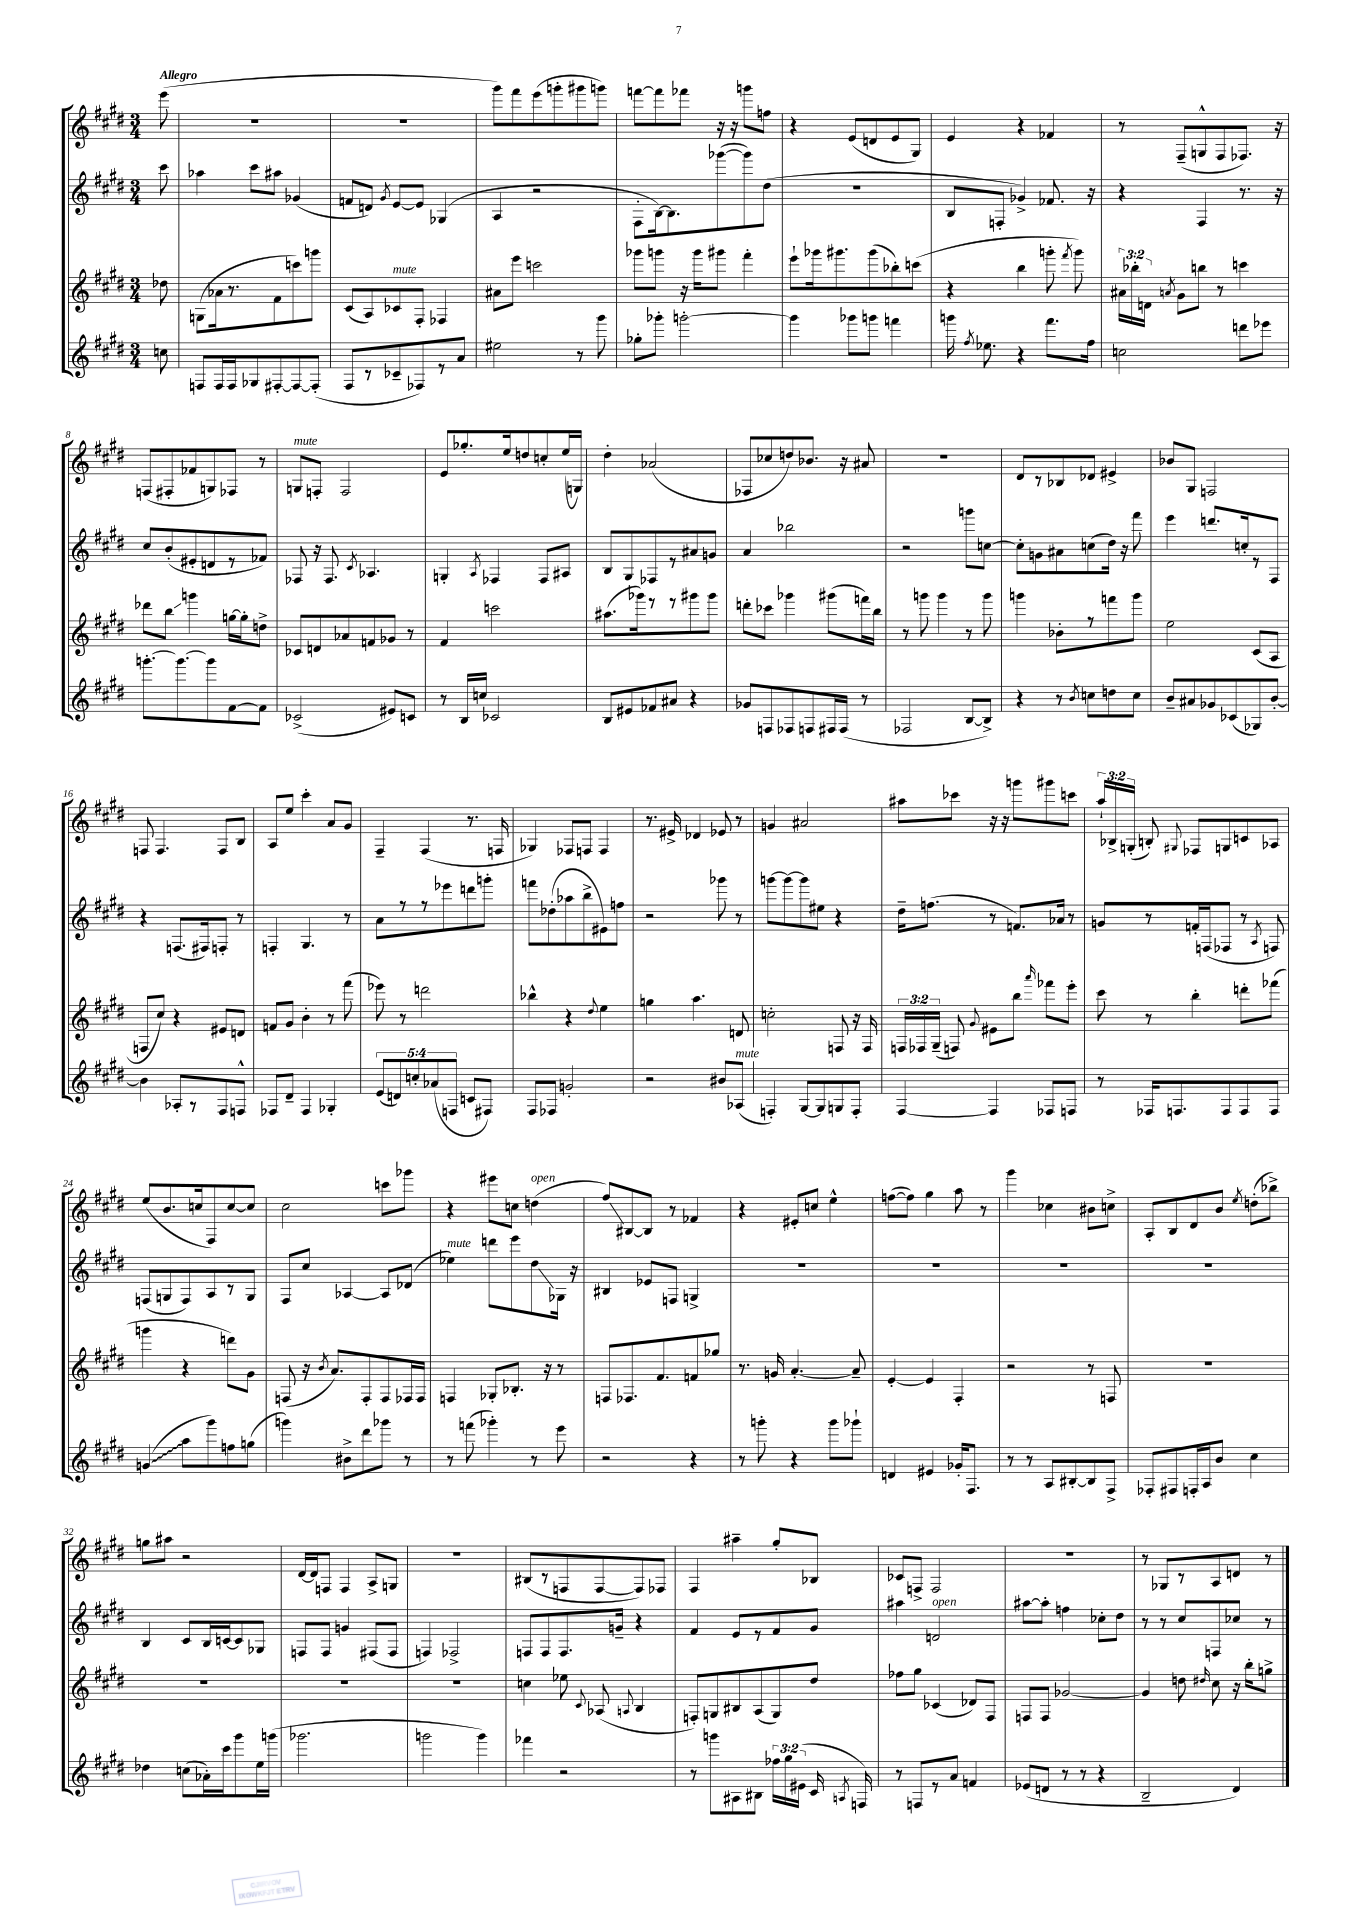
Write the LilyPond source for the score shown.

<<
\new StaffGroup <<
\new Staff = "s0" {
    \clef treble \key e \major \numericTimeSignature \time 3/4 \override Staff.TupletNumber.text = #tuplet-number::calc-fraction-text \partial 8 \tempo "Allegro"
    \autoBeamOff e'''8( |
    R2. |
    R2. |
    gis'''8[) fis'''8 e'''8( g'''8-. gis'''8 g'''8]) |
    f'''8[~ f'''8 fes'''8] r16 r16 g'''8[ f''8] |
    r4 e'8[( d'8 e'8 gis8]) |
    e'4 r4 fes'4 |
    r8 fis8[--( g8-^ fis8 fes8.]) r16 |
    f8[( fis8-. fes'8 g8) fes8] r8 |
    g8[^\markup { \italic "mute" } f8]-. f2 |
    e'8[ ges''8.-. e''16 d''8 c''8-. e''16( g16]) |
    dis''4-. aes'2( |
    fes8[ ces''8 d''8) bes'8.] r16 ais'8 |
    R2. |
    dis'8[ r8 bes8 des'8] eis'4-> |
    bes'8[ gis8] f2 |
    f8 f4. f8[ b8] |
    a8[ e''8] cis'''4-. a'8[ gis'8] |
    fis4-- fis4( r8. f16 |
    ges4) fes8[ f8] f4 |
    r8. eis'16-> des'4 ees'8 r8 |
    g'4 ais'2 |
    ais''8[ ces'''8] r16 r16 g'''8[ gis'''8 c'''8] |
    \tuplet 3/2 { a''16[-! bes16-> g16]-.( } b8-.) \appoggiatura { gis8 } fes8[ g8 c'8 aes8] |
    e''8[( b'8. c''16 fis8) c''8~ c''8] |
    cis''2 c'''8[ ges'''8] |
    r4 eis'''8[ c''8] d''4^\markup { \italic "open" }( |
    fis''8[\glissando) bis8~ bis8] r8 fes'4 |
    r4 eis'8[-. c''8] e''4-^ |
    f''8[~( f''8]) gis''4 a''8 r8 |
    gis'''4 ces''4 bis'8[ c''8]-> |
    a8[-. b8 dis'8 b'8] \acciaccatura { e''8 } d''8[-.( bes''8]->) |
    g''8[ ais''8] r2 |
    dis'16[~ dis'16 f8] f4 a8[-> g8] |
    R2. |
    bis8[( r8 f8 f8~ f8) fes8] |
    fis4 ais''4-- gis''8[-. bes8] |
    ces'8[ f8]-> f2 |
    R2. |
    r8 ges8[ r8 a8 d'8] r8 \bar "|." |
}
\new Staff = "s1" {
    \clef treble \key e \major \numericTimeSignature \time 3/4 \partial 8
    \autoBeamOff cis'''8 |
    aes''4 cis'''8[ ais''8] ges'4( |
    f'8[ d'8]) \acciaccatura { gis'8 } e'8[~ e'8] ges4( |
    a4 r2 |
    fis8[-. b16~) b8. ges'''8~( ges'''8) dis''8]( |
    R2. |
    b8[ f8]-. ges'4->) fes'8. r16 |
    r4 fis4 r8. r16 |
    cis''8[ b'8-.( eis'8-. d'8 r8 fes'8]) |
    fes8 r16 fes8. \acciaccatura { cis'8 } aes4. |
    g4-. \acciaccatura { a8 } fes4 fes8[ ais8] |
    b8[ gis8 fes8 r8 ais'8 g'8] |
    a'4 bes''2 |
    r2 g'''8[ c''8]~ |
    c''8[-. g'8 ais'8 c''8( dis''16]) r16 fis'''8 |
    e'''4 d'''8.[ c''16-. r8 fis8] |
    r4 f8.[( fis16) f8]-. r8 |
    f4-. gis4. r8 |
    a'8[ r8 r8 ees'''8 d'''8 g'''8]-. |
    f'''8[ des''8-.( aes''8 b''8-> eis'8) f''8] |
    r2 ges'''8 r8 |
    g'''8[~ g'''8~ g'''8 eis''8] r4 |
    dis''16[-- f''8.]( r8 f'8.[) aes'16] r8 |
    g'8[ r8 f'16-. f16( fes8] r8 \acciaccatura { a8 } f8) |
    f8[( g8 f8) a8 r8 g8] |
    fis8[ cis''8] aes4~ aes8[ des'8]( |
    ees''4^\markup { \italic "mute" }) d'''8[ e'''8 dis''8\glissando ges16] r16 |
    bis4 ees'8[ f8] g4-> |
    R2. |
    R2. |
    R2. |
    R2. |
    b4 cis'8[ b16 c'16~ c'8 ges8] |
    f8[ f8] g'4 fis8[( fis8] |
    f4) fes2-> |
    f8[ f8 f8. g'16]-- r4 |
    fis'4 e'8[ r8 fis'8 gis'8] |
    ais''4 d'2^\markup { \italic "open" } |
    ais''8[~ ais''8]-. f''4 ces''8[-. dis''8] |
    r8 r8 cis''8[ f8 ces''8] r8 \bar "|." |
}
\new Staff = "s2" {
    \clef treble \key e \major \numericTimeSignature \time 3/4 \override Staff.TupletNumber.text = #tuplet-number::calc-fraction-text \partial 8
    \autoBeamOff des''8 |
    g8[( aes'16 r8. fis'8 c'''8) g'''8] |
    cis'8[( a8) ces'8^\markup { \italic "mute" } fis8]-. fes4 |
    ais'8[ e'''8] c'''2 |
    ges'''8[ g'''8] r16 g'''16[ gis'''8] fis'''4-. |
    e'''8[-! ges'''16 gis'''8. gis'''8( bes''8-.) c'''8]( |
    r4 b''4 g'''8-. \acciaccatura { fis'''8 } g'''8) |
    \tuplet 3/2 { ais'16[ bes''16-. d'16] } \acciaccatura { a'8 } gis'8[ b''8] r8 c'''4 |
    des'''8[ b''8]\glissando g'''4 g''16[~ g''16-. d''8]-> |
    ces'8[ d'8 aes'8 f'8 ges'8] r8 |
    fis'4 c'''2 |
    ais''8.[( ges'''16) r8 r8 gis'''8 gis'''8] |
    d'''8[-. ces'''8] ges'''4 gis'''8[( f'''16) b''16] |
    r8 g'''8 g'''4 r8 g'''8 |
    g'''4 bes'8[-. r8 f'''8 g'''8] |
    e''2 cis'8[( a8] |
    f8[ cis''8]) r4 eis'8[ d'8] |
    f'8[ gis'8] b'4-. r8 fis'''8( |
    ees'''8) r8 d'''2 |
    bes''4-^ r4 \appoggiatura { dis''8 } e''4 |
    g''4 a''4. d'8 |
    c''2-. f8 r16 f16 |
    \tuplet 3/2 { f16[ fes16 gis16]--( } f8) \appoggiatura { gis'8 } eis'8[ b''8] \grace { a'''16 } fes'''8[ e'''8]-. |
    cis'''8 r8 b''4-. d'''8[-. fes'''8]( |
    g'''4 r4 d'''8[) gis'8] |
    f8( r16 \acciaccatura { b'8 } a'8.[) f8-. f8 fes16 fes16] |
    f4 ges8[-. bes8.]-. r16 r8 |
    f8[ fes8. fis'8. f'8 ges''8] |
    r8. g'16 a'4.~-. a'8-- |
    e'4~-. e'4 fis4-. |
    r2 r8 f8 |
    R2. |
    R2. |
    R2. |
    R2. |
    c''4 ees''8 \appoggiatura { cis'8 } aes8( \appoggiatura { a8 } b4 |
    f8[-.) g8 bis8 a8( g8) dis''8] |
    fes''8[ gis''8] ces'4( des'8[) fis8] |
    f8[ f8] ges'2~ |
    ges'4 d''8 \grace { dis''16 } cis''8 r16 b''16[-. g''8]-> \bar "|." |
}
\new Staff = "s3" {
    \clef treble \key e \major \numericTimeSignature \time 3/4 \override Staff.TupletNumber.text = #tuplet-number::calc-fraction-text \partial 8
    \autoBeamOff c''8 |
    f8[ f16 f16 ges8 fis8~-. fis8~ fis8]-.( |
    fis8[ r8 ces'8-- fes8) r8 a'8] |
    eis''2 r8 gis'''8 |
    ges''8[-. ges'''8]-. g'''2~-. |
    g'''4 ges'''8[ g'''8] f'''4 |
    g'''16 \acciaccatura { fis''8 } ees''8. r4 fis'''8.[ fis''16] |
    c''2 d'''8[ ees'''8] |
    g'''8.[~-. g'''8.~ g'''8 fis'8~ fis'8] |
    ces'2->( eis'8[) c'8] |
    r8 b16[ c''16] ces'2 |
    b8[ eis'8 fes'8 ais'8] r4 |
    ges'8[ f8 fes8 f8 fis16 fis16]( r8 |
    fes2 b8[~ b8]->) |
    r4 r8 \acciaccatura { b'8 } c''8[ d''8 c''8] |
    b'8[-- ais'8 ges'8 ces'8( ges8) b'8]~-. |
    b'4 aes8[-. r8 fis8 f8]-^ |
    fes8[ dis'8]-- fes4 ges4-. |
    \tuplet 5/4 { e'8[( d'8) c''8-. aes'8( f8] } c'8[ fis8]) |
    fis8[ fes8] g'2-. |
    r2 bis'8[ aes8]^\markup { \italic "mute" }( |
    f4-.) gis8[~ gis8 g8 f8]-. |
    fis4~ fis4 fes8[ f8] |
    r8 fes16[ f8. f8 f8 f8] |
    \once \override Glissando.style = #'zigzag g'4\glissando( a''8[ gis'''8) f''8 g''8]( |
    g'''4) bis'8[-> dis'''8 ges'''8] r8 |
    r8 f'''8( ges'''4-.) r8 e'''8 |
    r2 r4 |
    r8 g'''8-. r4 g'''8[ ges'''8]-! |
    d'4 eis'4 ges'16[-. fis8.] |
    r8 r8 a8[ bis8~-. bis8 fis8]-> |
    fes8[-. fis8 f16-. a16 b'8] cis''4 |
    des''4 c''8[( aes'16-.) cis'''16 gis'''8 e''16 g'''16]( |
    ges'''2. |
    g'''2 g'''4) |
    fes'''4 r2 |
    r8 g'''8[ ais8 bis8] \tuplet 3/2 { fes''16[ gis''16 eis'16]( } cis'16 \acciaccatura { a8 } f16) |
    r8 f8[ r8 a'8] f'4 |
    ees'8[( d'8] r8 r8 r4 |
    b2-- dis'4) \bar "|." |
}
>>
>>
